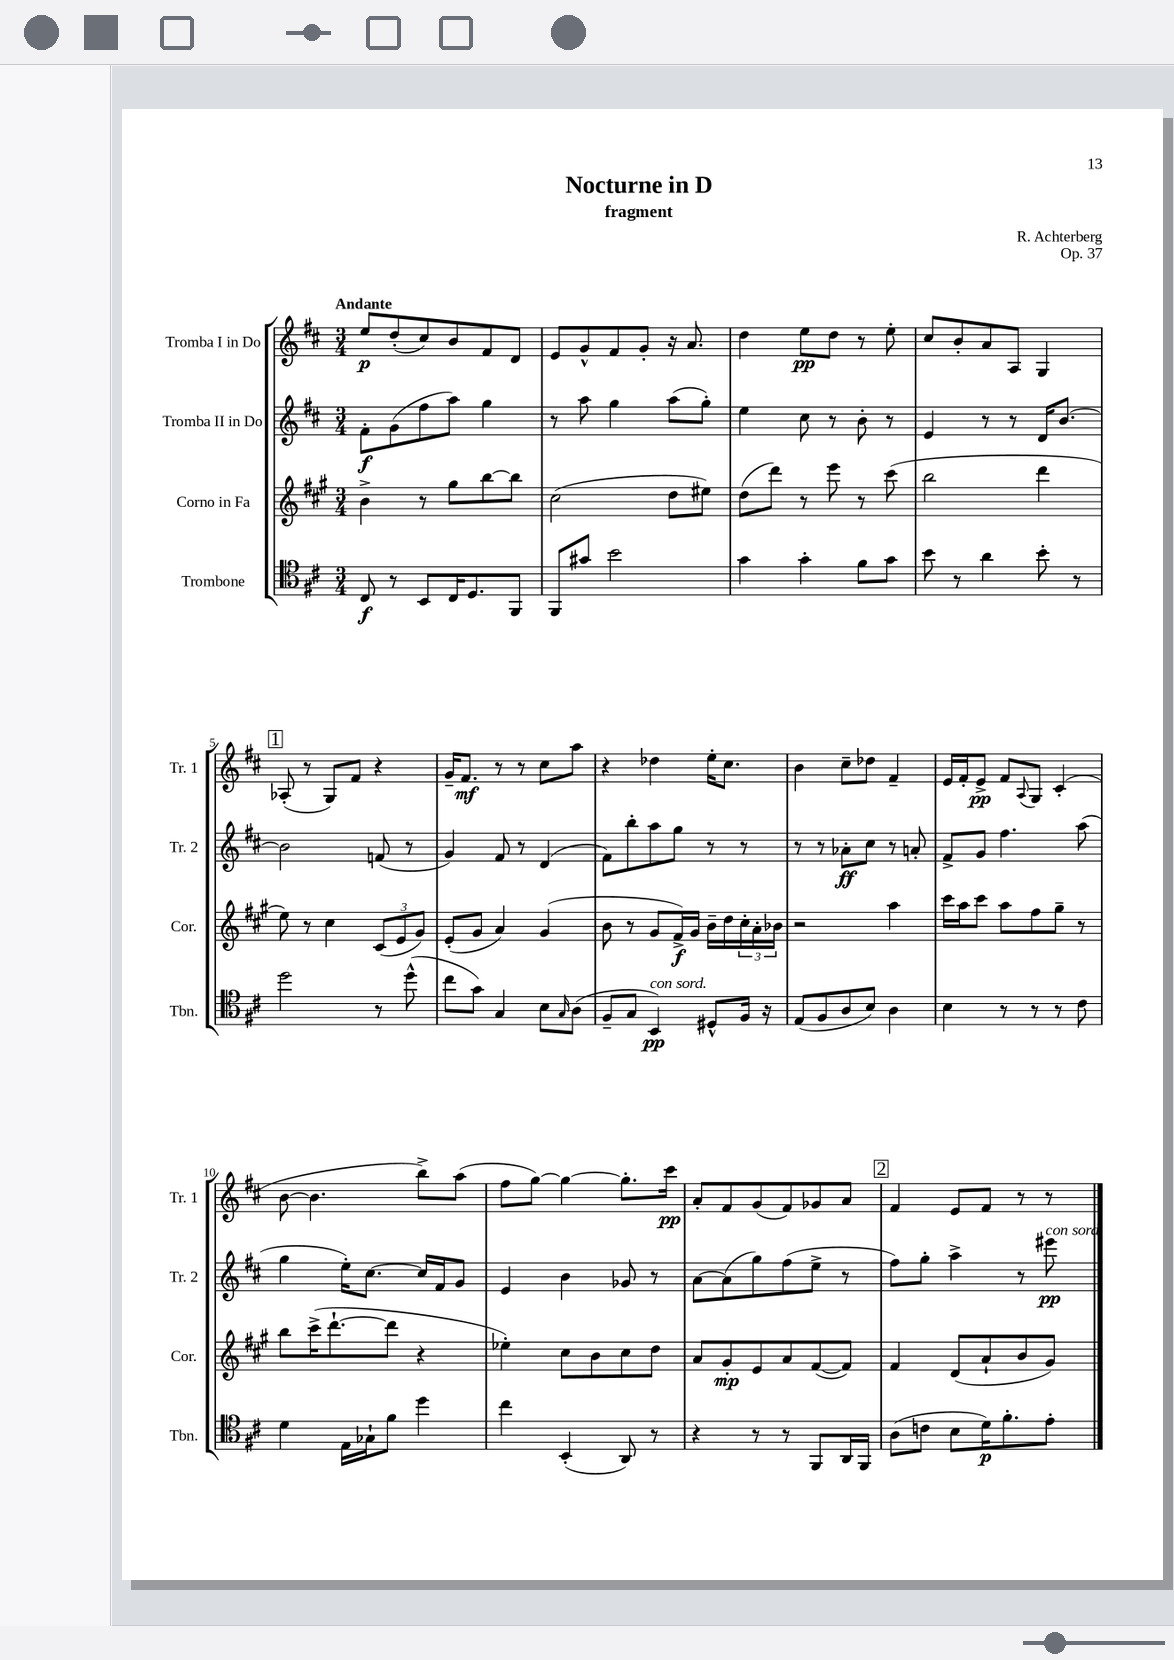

**kern	**kern	**kern	**kern
*staff4	*staff3	*staff2	*staff1
*clefC4	*clefG2	*clefG2	*clefG2
*k[f#c#]	*k[f#c#g#]	*k[f#c#]	*k[f#c#]
*M3/4	*M3/4	*M3/4	*M3/4
8C#	4b^	8f#'	8ee
8r	.	(8g	(8dd'
8BB	8r	8ff#	8cc#)
16C#	8gg#	8aa)	8b
8.D	.	.	.
.	[8bb	4gg	8f#
8FF#	8bb]	.	8d
=	=	=	=
8FF#	(2cc#	8r	8e
8g#	.	8aa	8g^^
2b	.	4gg	8f#
.	.	.	8g'
.	8dd	(8aa	16r
.	.	.	8.a
.	8ee#)	8gg')	.
=	=	=	=
4g	(8dd	4ee	4dd
.	8ddd)	.	.
4g'	8r	8cc#	8ee
.	8eee	8r	8dd
8f#	8r	8b'	8r
8g	(8ccc#	8r	8ee'
=	=	=	=
8b	2bb	4e	8cc#
8r	.	.	8b'
4a	.	8r	8a
.	.	8r	8A
8b'	4ddd	16d	4G
.	.	[8.b	.
8r	.	.	.
=	=	=	=
2dd	8ee)	2b]	(8A-'
.	8r	.	8r
.	4cc#	.	8G)
.	.	.	8f#
8r	(12c#	(8f	4r
.	12e	.	.
(8dd^^	.	8r	.
.	12g#)	.	.
=	=	=	=
8cc#	(8e'	4g)	16g~
.	.	.	8.f#
8g)	8g#	.	.
4G	4a)	8f#	8r
.	.	8r	8r
8B	(4g#	(4d	8cc#
16qqG	.	.	.
(8A	.	.	8aa
=	=	=	=
8F#~	8b	8f#)	4r
8G	8r	8bb'	.
4BB)	8g#	8aa	4dd-
.	16f#^)	8gg	.
.	16g#	.	.
8D#^^	16b~	8r	16ee'
.	16dd	.	8.cc#
16F#	24cc#'	8r	.
.	24a'	.	.
16r	.	.	.
.	24b-	.	.
=	=	=	=
(8E	2r	8r	4b
8F#	.	8r	.
8A	.	8a-'	8cc#~
8B)	.	8cc#	8dd-
4A	4aa	8r	4f#~
.	.	8a'	.
=	=	=	=
4B	16ccc#	8f#^	16e
.	16aa	.	16f#'
.	8ccc#	8g	8e^
8r	8aa	4.ff#	8f#
.	.	.	8qqA
8r	8ff#	.	8G
8r	8gg#~	.	(4c#'
8c#	8r	(8aa	.
=	=	=	=
4d	8bb	4gg	[8b
.	(16ccc#^	.	4.b]
.	[8.ddd`	.	.
16E	.	16ee')	.
16G-`	.	[8.cc#	.
8f#	8ddd]	.	.
4dd	4r	16cc#]	8bb^)
.	.	16f#	.
.	.	8g	(8aa
=	=	=	=
4cc#	4ee-')	4e	8ff#
.	.	.	[8gg)
(4BB'	8cc#	4b	4gg_
.	8b	.	.
8AA)	8cc#	8g-	8.gg']
8r	8dd	8r	.
.	.	.	16ccc#
=	=	=	=
4r	8a	[8a	8a'
.	8g#'	(8a]	8f#
8r	8e	8gg)	(8g
8r	8a	(8ff#	8f#)
8FF#	([8f#	8ee^	8g-
16AA	8f#])	8r	8a
16FF#	.	.	.
=	=	=	=
(8A	4f#	8ff#)	4f#
8c	.	8gg'	.
8B	(8d	4aa^	8e
16d)	8a`	.	8f#
8.f#'	.	.	.
.	8b	8r	8r
8e'	8g#)	8eee#	8r
==	==	==	==
*-	*-	*-	*-
